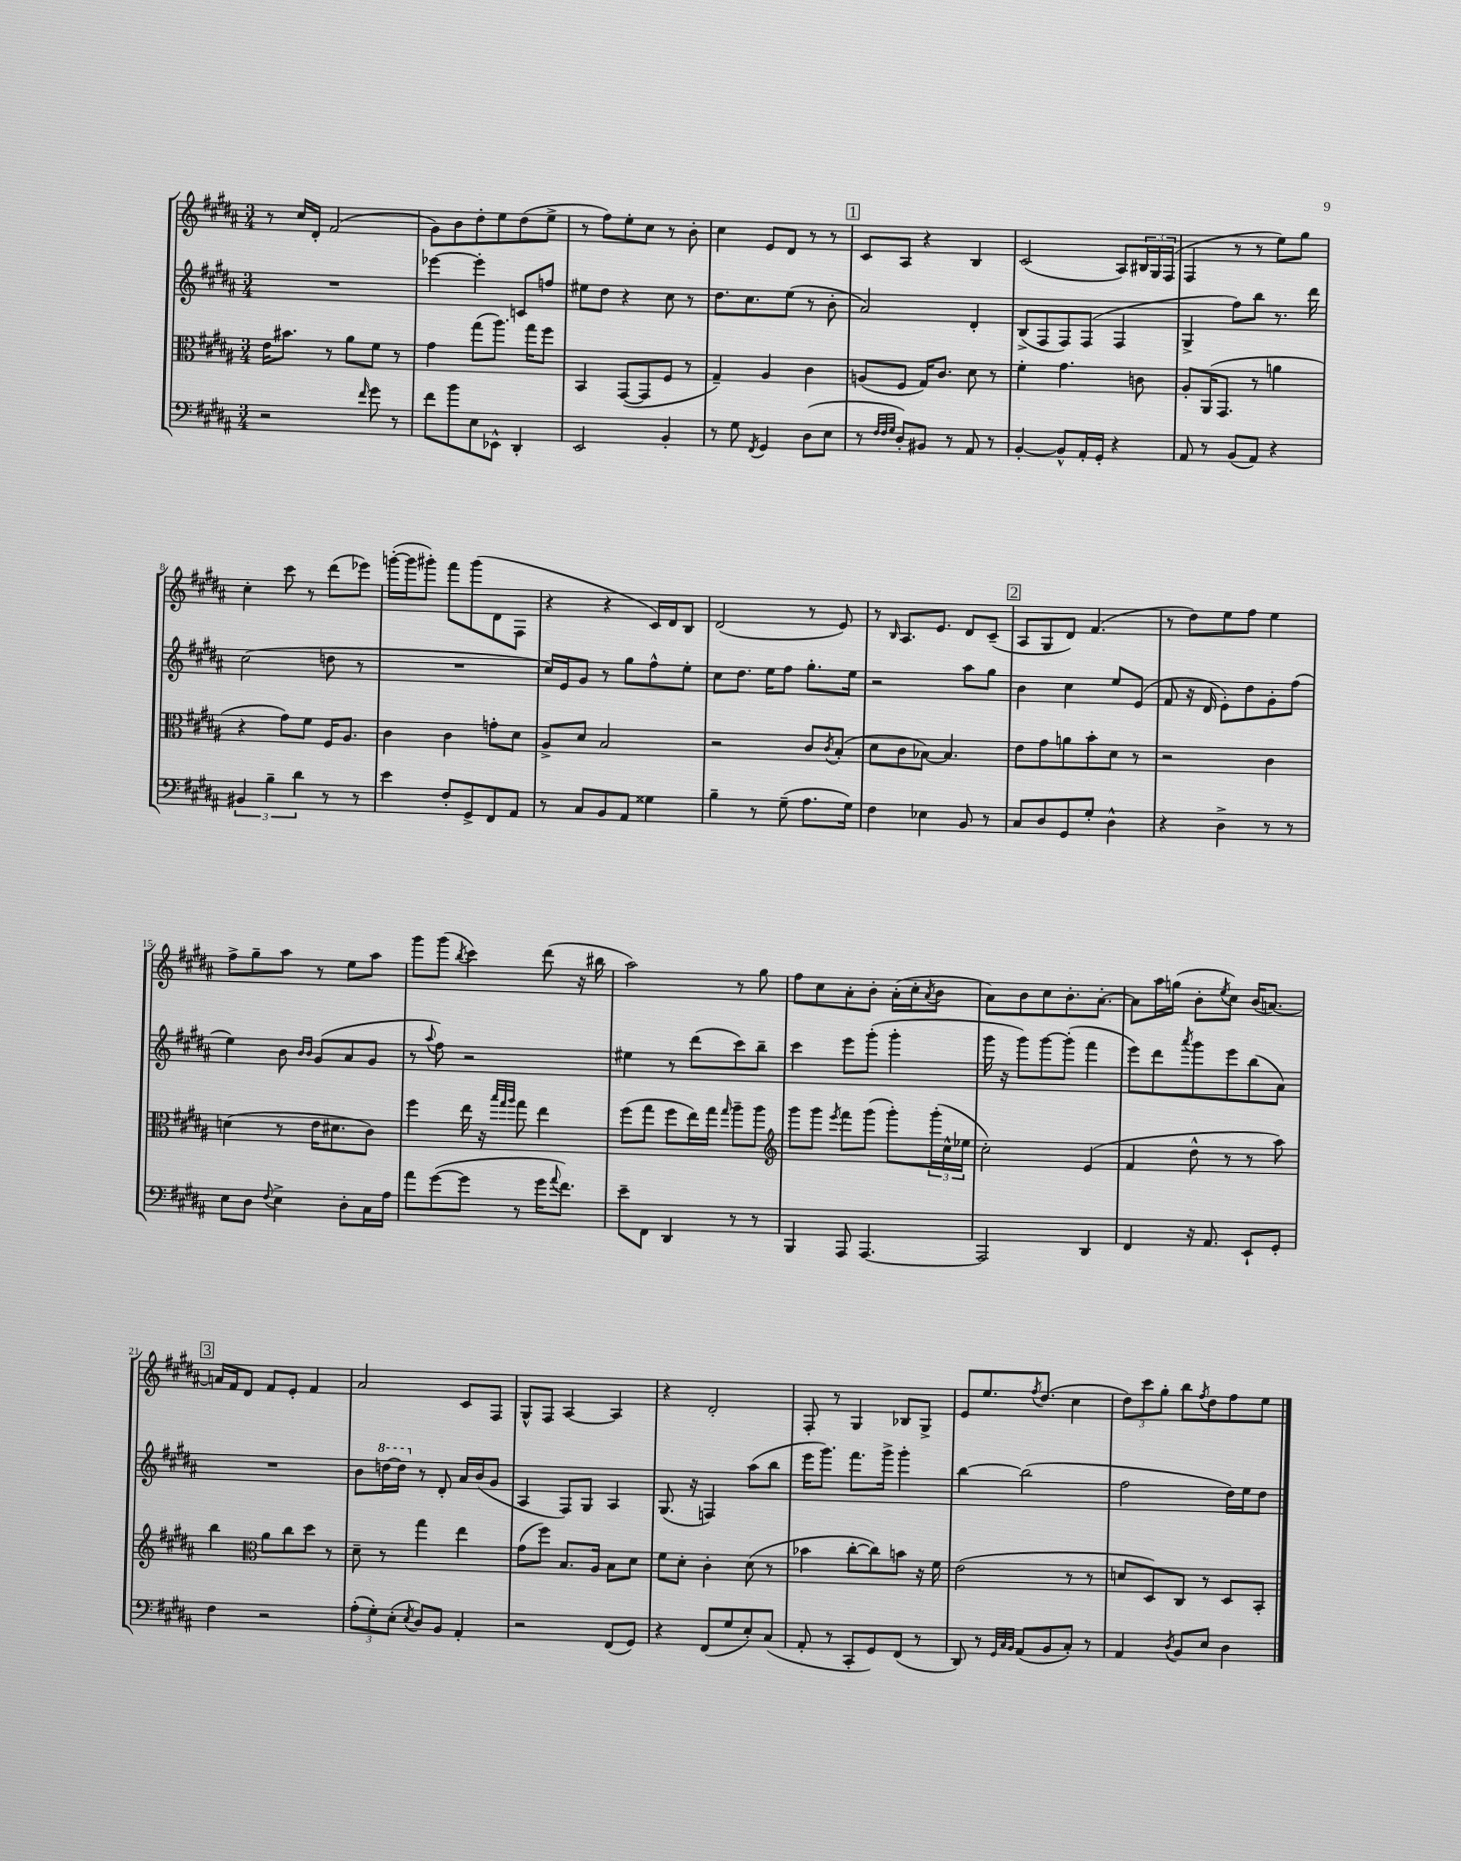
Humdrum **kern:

**kern	**kern	**kern	**kern
*staff4	*staff3	*staff2	*staff1
*clefF4	*clefC3	*clefG2	*clefG2
*k[f#c#g#d#a#]	*k[f#c#g#d#a#]	*k[f#c#g#d#a#]	*k[f#c#g#d#a#]
*M3/4	*M3/4	*M3/4	*M3/4
2r	16e	2.r	8r
.	8.b#	.	.
.	.	.	16cc#
.	.	.	16d#'
.	8r	.	(2f#
.	8a#	.	.
16qqf#	.	.	.
8g#	8f#	.	.
8r	8r	.	.
=	=	=	=
8f#	4g#	[4eee-	8g#)
8b	.	.	8b
8E	(8gg#	4eee-']	8dd#'
8EE-^^	8.aa#)	.	8ee
4DD#'	.	8c	(8dd#
.	16gg#	.	.
.	8ff#	8ff	8ee^
=	=	=	=
2EE	4BB	8ee#	8r
.	.	8dd#	8ff#)
.	([8GG#	4r	8ee'
.	8GG#]	.	8cc#
4BB'	8F#	8cc#	8r
.	8r	8r	8b'
=	=	=	=
8r	4G#~)	8.dd#	4cc#
8G#	.	.	.
.	.	8.cc#	.
8qFF#	.	.	.
4GG#	4A#	.	8e
.	.	(8ee	8d#
(8D#	4c#	8r	8r
8E	.	8b'	8r
=	=	=	=
8r	(8A	2a#)	8c#
32qqF#	.	.	.
32qqF#	.	.	.
32qqG#	.	.	.
8D#')	8F#	.	8A#
8BB#	16G#)	.	4r
.	8.c#	.	.
8r	.	.	.
8AA#	8d#	4d#'	4B
8r	8r	.	.
=	=	=	=
[4BB'	4f#'	(8B^	(2c#
.	.	8F#	.
8BB^^]	4.g#	8F#)	.
16AA#'	.	(8F#	.
16GG#'	.	.	.
4r	.	4F#	8A#)
.	8c	.	24B#
.	.	.	24G#
.	.	.	(24F#
=	=	=	=
8AA#	8A#'	4G#^	4F#
8r	(16AA#	.	.
.	8.GG#	.	.
(8BB	.	8ff#)	8r
8AA#)	8r	8bb	8r
4r	4a	8.r	8ee)
.	.	.	8gg#
.	.	16ddd#	.
=	=	=	=
6BB#	4r	(2cc#	4cc#'
6B~	.	.	.
.	8g#)	.	8ccc#
6d#	.	.	.
.	8f#	.	8r
8r	16F#	8dd	(8ddd#
.	8.A#	.	.
8r	.	8r	8eee-)
=	=	=	=
4e	4c#	2.r	([16ggg'
.	.	.	16ggg]
.	.	.	8ggg#')
8F#'	4c#	.	8fff#
8GG#^	.	.	(8ggg#
8FF#	8g'	.	8d#
8AA#	8d#	.	8F#
=	=	=	=
8r	8A#^	16cc#)	4r
.	.	16e	.
8C#	8d#	8g#	.
8BB	2B	8r	4r
8AA#	.	8gg#	.
4G##	.	8ff#^^	16c#)
.	.	.	16d#
.	.	8ee'	8B
=	=	=	=
4B~	2r	8cc#	(2d#
.	.	8.dd#	.
8r	.	.	.
.	.	16ee	.
(8G#~	.	8ff#	.
8.A#	8c#	8.gg#'	8r
.	8qc#	.	.
.	(8B'	.	8e)
16G#)	.	16ee	.
=	=	=	=
4F#	8d#	2r	8r
.	.	.	16qqB
.	8c#	.	8.A#
4E-	[8B-)	.	.
.	.	.	8.e
.	4.B-]	.	.
8BB	.	8aa#	8d#
8r	.	8gg#	(8c#~
=	=	=	=
8C#	8e	4b	8A#
8D#	8g#	.	8G#
8GG#	8a	4cc#	8d#)
8G#'	8b'	.	(4.f#
4D#^^	8d#	8ee	.
.	8r	(8e	.
=	=	=	=
4r	2r	8f#	8r
.	.	16r	8dd#)
.	.	16d#	.
4D#^	.	8e')	8ee
.	.	8dd#	8ff#
8r	4c#	8g#'	4ee
8r	.	(8ff#	.
=	=	=	=
8E	(4d	4ee)	8ff#^
8D#	.	.	8gg#~
8qqF#	.	.	.
4E^	8r	8b	8aa#
.	.	16qqb	.
.	.	16qqb	.
.	16e	(8g#	8r
.	8.d#	.	.
8D#'	.	8a#	8ee
16C#	8c#)	8g#	8aa#
16A#	.	.	.
=	=	=	=
8a#	4ff#	8r	8ggg#
.	.	8qqaa#	.
([8g#	.	8ff#)	(8ggg#
.	.	.	8qbb
8g#]	16ee	2r	4ccc#)
.	16r	.	.
.	32qqbb	.	.
.	32qqgg#	.	.
.	32qqaa#	.	.
8r	8gg#	.	.
16g#	4ee	.	(8ddd#
8qqa#	.	.	.
8.f#)	.	.	.
.	.	.	16r
.	.	.	16bb#
=	=	=	=
8e~	(8ff#	4ee#	2aa#)
8FF#	8gg#	.	.
4DD#	8ff#	8r	.
.	16ee)	(8ddd#	.
.	16gg#	.	.
.	16qqgg#	.	.
8r	8aa#~	8ccc#)	8r
8r	8aa#	8bb~	8gg#
=	=	=	=
*	*clefG2	*	*
4BBB	8ggg#	4ccc#	8ff#
.	8ggg#	.	8cc#
.	8qeee	.	.
8AAA#	8fff#	8eee	8a#'
[4.AAA#	(8ggg#	(8ggg#'	8b'
.	8ggg#')	4ggg#'	(16a#'
.	.	.	16cc#'
.	.	.	8qa#
.	(24ggg#'	.	8b
.	24cc#^^	.	.
.	24ee-	.	.
=	=	=	=
2AAA#]	2cc#')	16ggg#	8a#)
.	.	16r	.
.	.	8ggg#)	8b
.	.	[8ggg#	8cc#
.	.	(8ggg#']	8.b'
4DD#	(4e	4fff#	.
.	.	.	[8.a#'
=	=	=	=
4FF#	4f#	8eee)	8a#]
.	.	8ddd#	16aa#
.	.	.	(16gg
.	.	8qaaa#	.
16r	8dd#^^	8ggg#	8b'
8.AA#	.	.	.
.	.	.	8qee
.	8r	8eee	8cc#)
8EE`	8r	(8bb	(16b
.	.	.	[8.a)
8GG#'	8aa#)	8a#)	.
=	=	=	=
4F#	4bb	2.r	16a]
.	.	.	16f#
.	.	.	8d#
*	*clefC3	*	*
2r	8a#	.	8f#
.	8cc#	.	8e'
.	8dd#	.	4f#
.	8r	.	.
=	=	=	=
(12A#'	8d#~	8b	2a#
12G#')	.	.	.
.	8r	[16ddd	.
(12E'	.	.	.
.	.	16ddd]	.
8qE	.	.	.
8D#)	4gg#	8r	.
8BB	.	8d#'	.
4AA#'	4ee	16a#	8c#
.	.	(16b	.
.	.	8g#	8F#
=	=	=	=
2r	(8g#	4A#	8G#^^
.	8ff#)	.	8F#
.	8.B	8F#)	[4A#
.	.	8G#	.
.	16A#	.	.
(8FF#	8B	4A#	4A#]
8GG#)	8d#	.	.
=	=	=	=
4r	8f#	(8.G#	4r
.	8d#'	.	.
.	.	16r	.
(8FF#	4c#'	4F)	2d#'
8G#	.	.	.
8E')	(8d#	(8aa#	.
(8C#	8r	8bb	.
=	=	=	=
8AA#'	4b-	16eee	8F#'
.	.	8.ggg#)	.
8r	.	.	8r
8CC#'	[8cc#'	8.fff#	4G#
8GG#)	8cc#])	.	.
.	.	16ggg#^	.
(8FF#	8b	4ggg#'	8B-
8r	16r	.	8G#^
.	16f#	.	.
=	=	=	=
8DD#)	(2e	[4bb	8e
8r	.	.	8.ee
32qqGG#	.	.	.
32qqC#	.	.	.
32qqBB	.	.	.
(8AA#	.	(2bb]	.
.	.	.	8qff#
.	.	.	(8.dd#
8BB	.	.	.
8C#')	8r	.	4cc#
8r	8r	.	.
=	=	=	=
4AA#	8d	2ff#	12dd#)
.	.	.	12ccc#
.	8D#)	.	.
.	.	.	12gg#'
8qD#	.	.	.
8BB	8C#	.	8bb
.	.	.	8qff#
8E	8r	.	8dd#
4D#	8D#	16dd#)	8ff#
.	.	16ee	.
.	8BB'	8dd#	8ee
==	==	==	==
*-	*-	*-	*-
